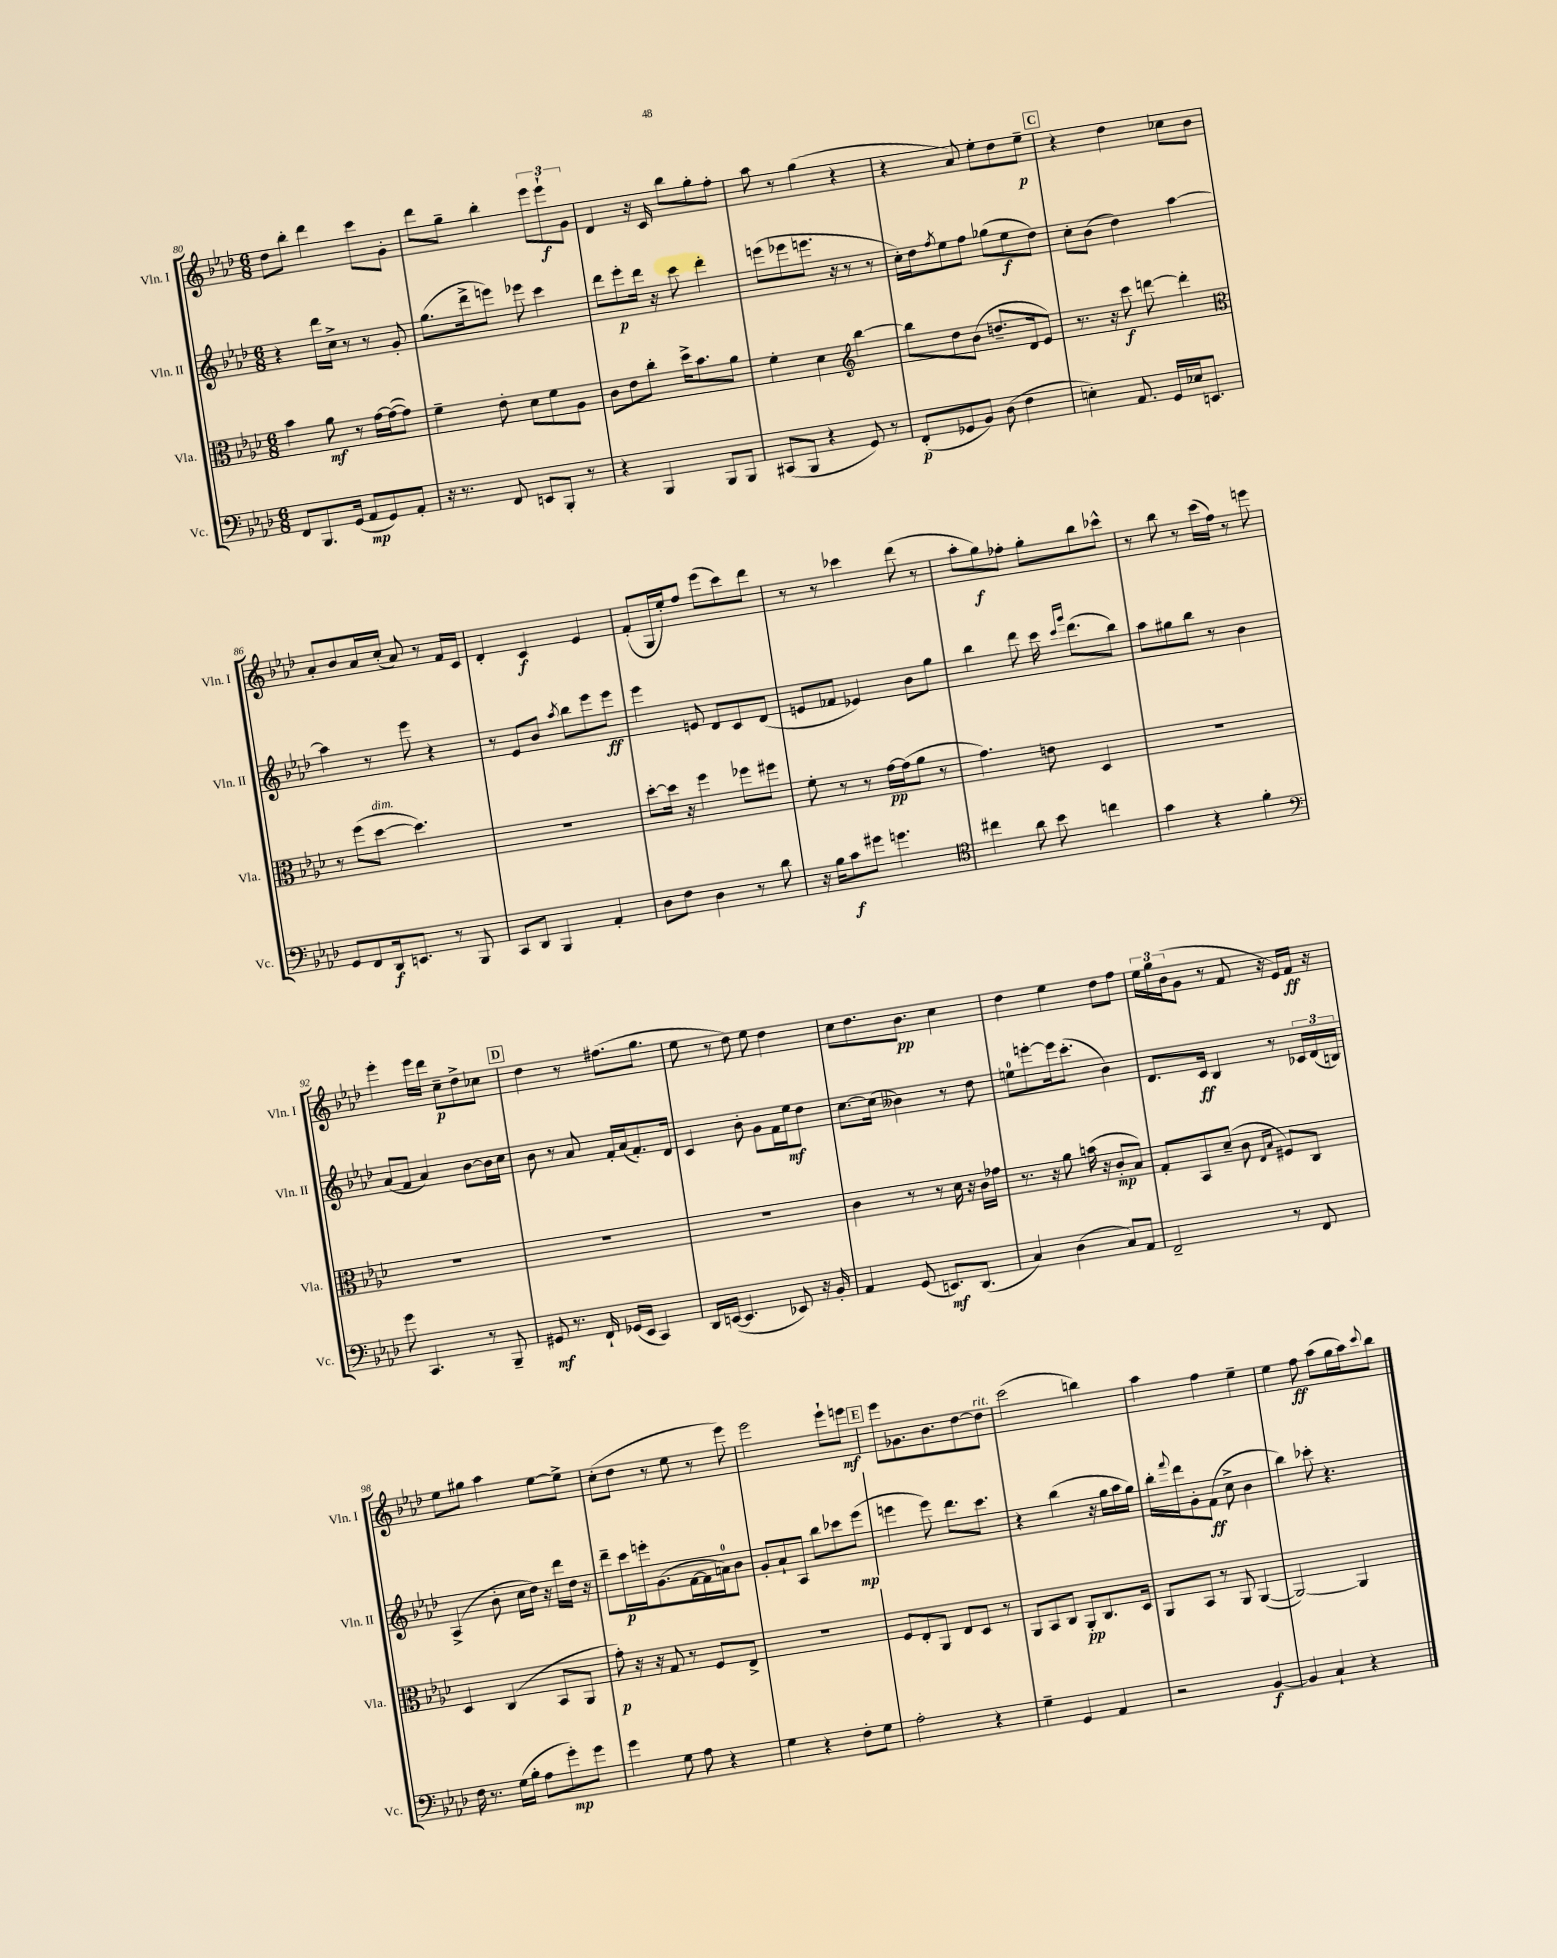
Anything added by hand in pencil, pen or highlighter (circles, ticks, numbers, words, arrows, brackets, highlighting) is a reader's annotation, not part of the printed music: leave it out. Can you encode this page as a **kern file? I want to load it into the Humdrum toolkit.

**kern	**kern	**kern	**kern
*staff4	*staff3	*staff2	*staff1
*clefF4	*clefC3	*clefG2	*clefG2
*k[b-e-a-d-]	*k[b-e-a-d-]	*k[b-e-a-d-]	*k[b-e-a-d-]
*M6/8	*M6/8	*M6/8	*M6/8
8FF	4b-	4r	8dd-
8.BBB-	.	.	8bb-'
.	8a-	16ddd-	4ddd-
(16GG	.	16cc^	.
8AA-	8r	8r	.
8GG)	[16g	8r	8ccc
.	(16g_	.	.
8AA-'	8g])	8g'	8g'
=	=	=	=
16r	4f~	(8.gg	8ddd-
8.r	.	.	.
.	.	.	8gg~
.	.	16ddd-^	.
8FF	8e-'	8eee)	4bb-'
8EE	8d-	8eee-	.
8BBB-'	8f	4ccc	12eee-
.	.	.	12eee-`
8r	8A-	.	.
.	.	.	12g
=	=	=	=
4r	8c	8ddd-	4d-
.	8e-	8eee-'	.
4BBB-	8cc'	16ddd-	16r
.	.	16r	16c
.	16dd-^	8ccc	8bb-
.	8.b-	.	.
8BBB-	.	4ddd-'	8gg'
8BBB-	8a-	.	8ff'
=	=	=	=
(8CC#	4f'	(8eee	8aa-
8BBB-	.	8eee-	8r
4r	4d-	8.eee	(4gg
.	.	16r	.
*	*clefG2	*	*
8GG)	[4bb-	8r	4r
8r	.	8r	.
=	=	=	=
(8FF'	8bb-]	16cc')	4r
.	.	16dd-	.
.	.	8qff	.
8GG-	8dd-	8ee-	.
8BB-)	(8b-	8ff	8a-)
(8D-	8.dd~	(8gg-	8ee-'
4F	.	8ee-	8dd-
.	16d-	.	.
.	8e-)	8dd-)	8ee-~
=	=	=	=
4E')	8.r	8cc'	4r
.	.	(8b-	.
.	16r	.	.
8.AA-	8ccc	4dd-)	4dd-
.	[8ddd	.	.
16GG	.	.	.
16E-	4ddd']	[4aa-	8cc-
8.EE	.	.	.
.	.	.	8b-
=	=	=	=
*	*clefC3	*	*
8GG	8r	4aa-]	8a-'
8FF	(8ff	.	8b-
16DD-	[8dd-	8r	16a-
8.EE	.	.	(16cc'
.	4.dd-])	8eee-	8a-)
8r	.	4r	8r
8BBB-	.	.	16f
.	.	.	16c
=	=	=	=
8CC	2.r	8r	4d-'
8DD-	.	8e-	.
4BBB-	.	8b-	4c
.	.	8qaa-	.
.	.	8bb-	.
4AA-'	.	8eee-	4e-
.	.	8eee-	.
=	=	=	=
8D-	[8dd-'	4eee-	(8f'
8F	16dd-]	.	16G
.	16r	.	16ee-')
4D-	4ff	8e	8ff
.	.	8d-	(8eee-
8r	8ff-	8c	8ccc)
8d-	8ff#	(8d-	8ddd-
=	=	=	=
16r	8f'	8e	8r
16B-	.	.	.
8c	8r	8f-	8r
8g#	8r	4e-)	4ccc-
4.g	[16g	.	.
.	(16g]	.	.
.	8a-	8b-	(8ddd-
.	8r	8gg	8r
=	=	=	=
*clefC4	*	*	*
4cc#	4.g)	4bb-	8aa-'
.	.	.	8gg)
8a-	.	8ddd-	8ff-'
8b-	8e	16ccc	8gg'
.	.	16qqccc	.
.	.	16qqggg	.
.	.	(8.ddd-	.
4cc	4D-	.	8bb-
.	.	8bb-)	8ccc-^^
=	=	=	=
4g	2.r	8aa-	8r
.	.	8gg#	8bb-
4r	.	8bb-	8r
.	.	8r	(16ccc
.	.	.	16ff)
4f'	.	4b-	8r
.	.	.	8eee
=	=	=	=
*clefF4	*	*	*
8g	2.r	(8a-	4eee-'
4.CC	.	8f	.
.	.	4a-)	16eee-
.	.	.	16ddd-
.	.	.	8cc~
8r	.	[8b-	8dd-^
8BBB-~	.	16b-]	8cc-
.	.	16cc	.
=	=	=	=
8GG#	2.r	8b-	4dd-
8.r	.	8r	.
.	.	8a-	8r
16FF`	.	.	.
(16GG-	.	16f'	(8.ff#
16EE-	.	(16a-	.
4CC)	.	8.f')	.
.	.	.	8.gg
.	.	16d-	.
=	=	=	=
16DD-	2.r	4c	8ee-
([16EE	.	.	.
4.EE]	.	.	8r
.	.	8b-'	8dd-)
.	.	8g	8ee-
8EE-)	.	16f	4dd-
.	.	16ee-	.
16r	.	8dd-	.
16BB-'	.	.	.
=	=	=	=
4AA-	4c	[8.cc	8cc
.	.	.	8.dd-
.	.	(16cc]	.
(8GG	8r	4b--)	.
.	.	.	8.b-
8.EE)	8r	.	.
.	16d-	8r	4cc
(8.DD-	16r	.	.
.	16c	8dd-	.
.	16g-	.	.
=	=	=	=
4C)	8.r	8ee	4dd-
.	.	[8eee'	.
.	16r	.	.
(4D-	8a-	16eee]	4ee-
.	.	(8.ccc'	.
.	(16b	.	.
.	16r	.	.
8C)	8c'	4b-)	8dd-
8AA-	8B-)	.	8ff
=	=	=	=
2FF~	8G'	8.d-	24ee-
.	.	.	24gg
.	.	.	(24b-
.	8BB-	.	8g
.	.	16c	.
.	(8d-~	4B-	8r
.	8c	.	8f
.	16qqE-	.	.
.	16qqB-	.	.
8r	8F#)	8r	16r
.	.	.	16e-)
8FF	8C	24c-	16f
.	.	(24d-	.
.	.	.	16r
.	.	24B)	.
=	=	=	=
16F	4D-	(4A-^	8ee-
8.r	.	.	.
.	.	.	8gg#
(16G	(4C	8b-'	4aa-
16B-'	.	.	.
8A-	.	16cc	.
.	.	16dd-)	.
8g')	8BB-	16r	[8ee-
.	.	16ddd-	.
8g	8AA-	16dd-	8ee-^]
.	.	16r	.
=	=	=	=
4g	8g')	8ddd-~	(8cc'
.	16r	16ccc	8dd-
.	16r	16eee'	.
8G	8G	(8.g	8r
8A-	8r	.	8ee-
.	.	[16f	.
4r	8F	16f]	8r
.	.	16a)	.
.	8E-^	8b-	8eee-)
=	=	=	=
4G	2.r	8g'	2eee-
.	.	8a-`	.
4r	.	8A-	.
.	.	8bb-	.
8F'	.	8ccc-	8eee-`
8G	.	(8eee-	8eee
=	=	=	=
2A-'	8F	4eee	8eee-
.	8E-'	.	8.g-
.	8AA-	8eee)	.
.	.	.	8.b-
.	8E-	8.ddd-	.
4r	8D-	.	[8dd-
.	.	8.ccc	.
.	8r	.	8dd-]
=	=	=	=
4G~	8AA-	4r	(2ccc
.	8BB-	.	.
4GG	8C	(4bb-	.
.	8AA-'	.	.
4AA-	8.C	16r	4bb)
.	.	16gg	.
.	.	16aa-	.
.	16D-	16gg)	.
=	=	=	=
2r	8AA-	16bb-'	4aa-
.	.	8qqfff	.
.	.	16ddd-	.
.	8BB-	8g'	.
.	8r	(8f	4ff
.	8AA-	8cc^	.
[4BB-	([4AA-	4b-	4ee-~
=	=	=	=
4BB-]	2AA-_)	4bb-)	4ee-
4C`	.	8ccc-'	8ff
.	.	4.r	(8aa-
4r	4AA-]	.	16gg
.	.	.	16aa-)
.	.	.	8qqccc
.	.	.	8bb-
==	==	==	==
*-	*-	*-	*-
